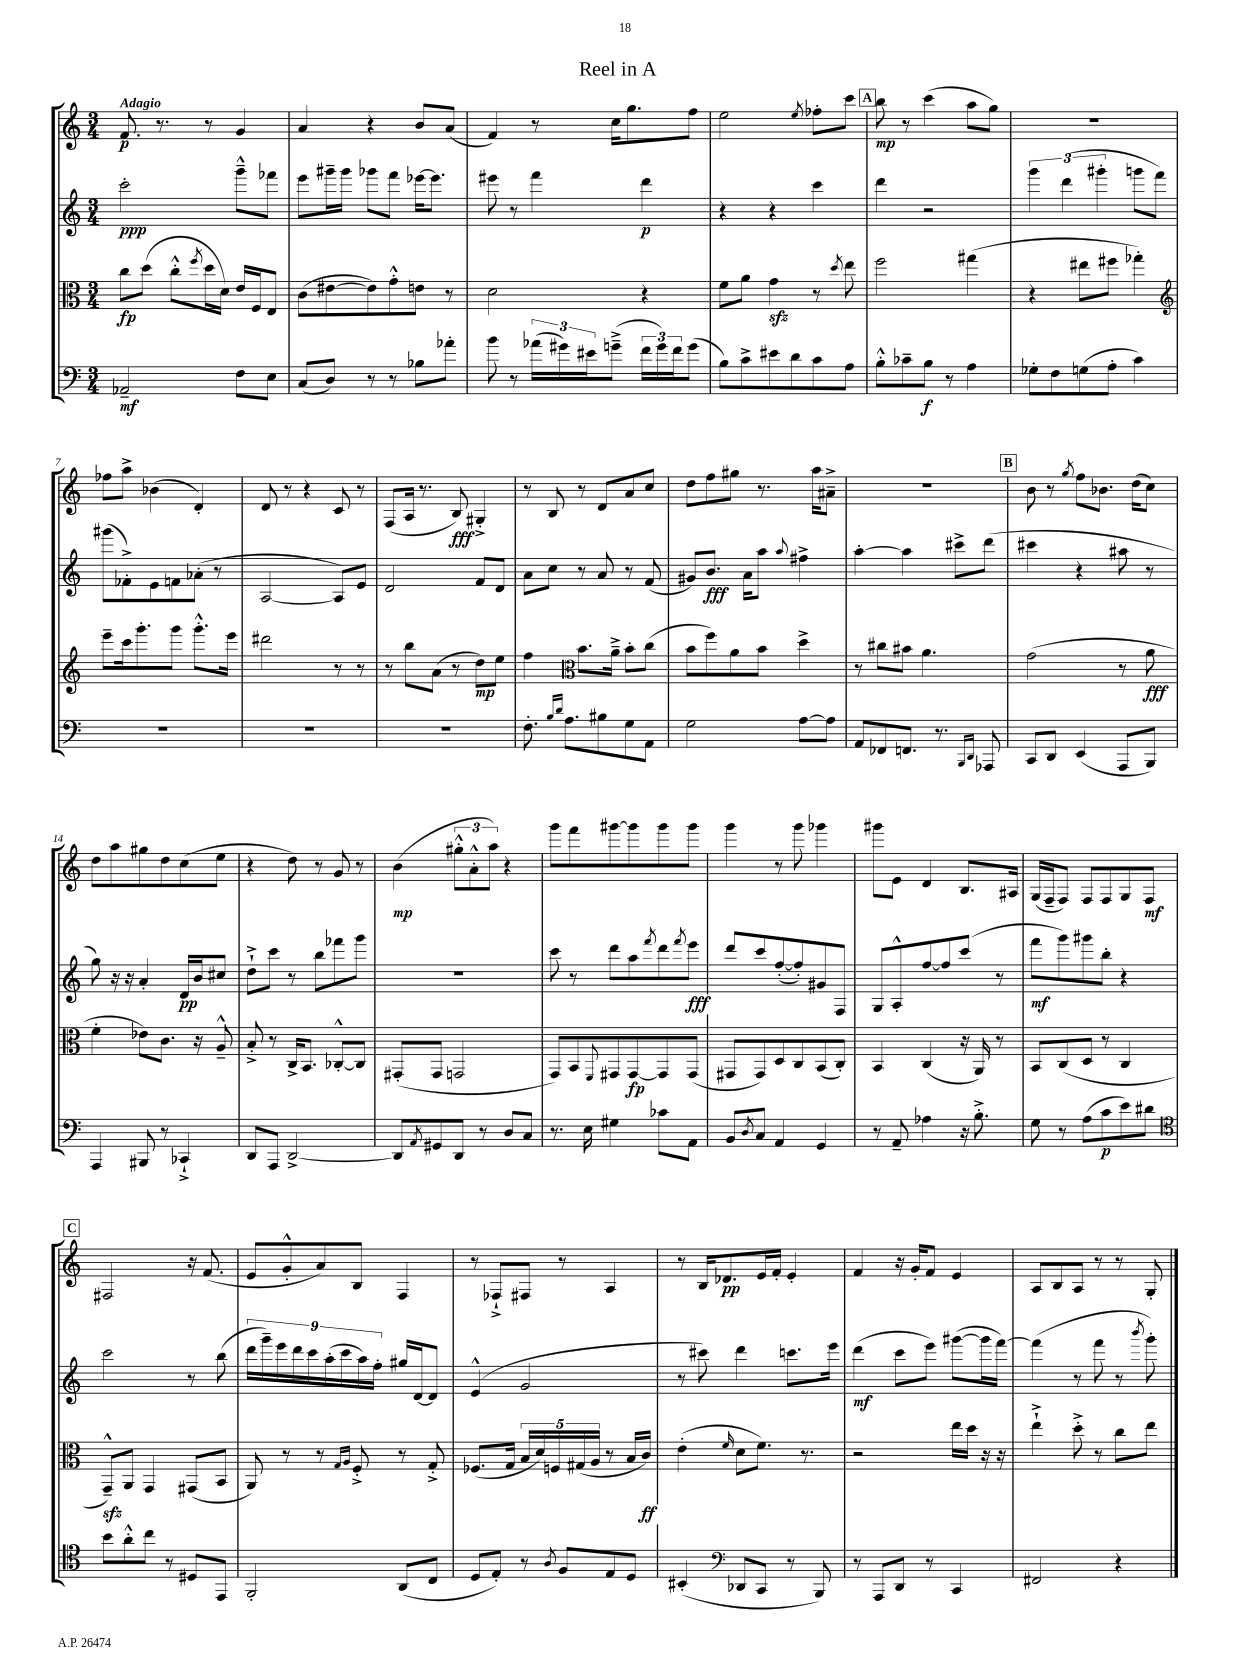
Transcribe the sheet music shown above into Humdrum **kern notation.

**kern	**kern	**kern	**kern
*staff4	*staff3	*staff2	*staff1
*clefF4	*clefC3	*clefG2	*clefG2
*k[]	*k[]	*k[]	*k[]
*M3/4	*M3/4	*M3/4	*M3/4
2AA-~	8cc	2ccc'	8.f
.	(8dd	.	.
.	.	.	8.r
.	8cc'^^	.	.
.	8qff	.	.
.	16dd	.	8r
.	16d)	.	.
8F	16e	8ggg~^^	4g
.	16F	.	.
8E	8E	8fff-	.
=	=	=	=
(8C	(8c	8eee	4a
8D)	[8e#	16ggg#~	.
.	.	16ggg#	.
8r	8e#])	8ggg-	4r
8r	8g'^^	8fff	.
8B-	8e	[16eee-	8b
.	.	8.eee-]	.
8a-'	8r	.	(8a
=	=	=	=
8b	2d	8eee#	4f)
8r	.	8r	.
(24a-	.	4fff	8r
24g#)	.	.	.
24e#	.	.	.
(8g~^	.	.	16cc
.	.	.	8.gg
24f	4r	4ddd	.
24g)	.	.	.
24f	.	.	.
(8g	.	.	8ff
=	=	=	=
8B)	8f	4r	2ee
8c^	8a	.	.
8e#	4g	4r	.
8d	.	.	.
.	.	.	8qee
8c	8r	4ccc	8ff-'
.	8qdd	.	.
8A	8ee	.	8ccc
=	=	=	=
8B'^^	2ff	4ddd	8bb
8c-~	.	.	8r
8B	.	2r	(4ccc
8r	.	.	.
4A	(4gg#	.	8aa
.	.	.	8gg)
=	=	=	=
8G-'	4r	6ggg	2.r
8F	.	.	.
.	.	(6ddd	.
(8G	8ee#	.	.
.	.	6ggg#'	.
8A'	8ff#	.	.
4c)	4gg-')	8ggg	.
.	.	8fff)	.
=	=	=	=
*	*clefG2	*	*
2.r	8eee~	(8ggg#	8ff-
.	16ccc	8f-'^)	8aa^
.	8.ggg'	.	.
.	.	8e	(4b-
.	8ggg	8f	.
.	8.ggg'^^	(8a-'	4d')
.	.	8r	.
.	16eee	.	.
=	=	=	=
2.r	2ddd#	[2A	8d
.	.	.	8r
.	.	.	4r
.	8r	8A])	8c
.	8r	8e	8r
=	=	=	=
2.r	8r	2d	(8F
.	8bb	.	16A
.	.	.	8.r
.	(8a	.	.
.	8r	.	8B)
.	8dd)	8f	4G#'^
.	8ee	8d	.
=	=	=	=
8.F'	4ff	8a	8r
.	.	8cc	8B
16qqB	.	.	.
16qqd	.	.	.
8.A	.	.	.
*	*clefC3	*	*
.	8.b	8r	8r
8B#	.	8a	8d
.	16a~^	.	.
8G	8b'	8r	8a
8AA	(8cc	(8f	8cc
=	=	=	=
2G	8b	8g#)	8dd
.	8ff)	8.b	8ff
.	8a	.	8gg#
.	.	16a	.
.	8b	8aa	8.r
.	.	8qqaa	.
[8A	4dd^	4ff#^	.
.	.	.	16aa
8A]	.	.	8a#~^
=	=	=	=
8AA	8r	[4aa'	2.r
8FF-	8cc#	.	.
8.FF	8b#	4aa]	.
.	4.a	.	.
8.r	.	.	.
.	.	8ccc#^	.
16qqBBB	.	.	.
16qqDD	.	.	.
8AAA-	.	(8ddd	.
=	=	=	=
8CC	(2g	4ccc#	8b
8DD	.	.	8r
.	.	.	8qgg
(4EE	.	4r	8ff
.	.	.	8.b-
8AAA	8r	8aa#	.
.	.	.	(16dd
8BBB)	8a	8r	8cc)
=	=	=	=
4AAA	4f'	8gg)	8dd
.	.	16r	8aa
.	.	16r	.
8BBB#	8e-)	4a'	8gg#
8r	8.c	.	8dd
4CC-`^	.	16d	(8cc
.	16r	16b	.
.	8A~^^	8cc#	8ee
=	=	=	=
8DD	8B'^	8dd`^	4r
8AAA	8r	8ccc	.
[2DD^	16C^	8r	8dd)
.	8.BB	.	.
.	.	8bb	8r
.	[8C-'^^	8fff-	8g
.	8C-]	8ggg	8r
=	=	=	=
8DD]	(8GG#'	2.r	(4b
8qAA	.	.	.
8GG#	8GG#	.	.
8DD	2GG	.	12gg#'^^
.	.	.	12a'^^
8r	.	.	.
.	.	.	12aa)
8D	.	.	4r
8C	.	.	.
=	=	=	=
8.r	8GG)	8ccc	8ggg
.	8BB	8r	8fff
16E	.	.	.
.	8qqFF	.	.
4G#	8GG#	8ddd	[8ggg#
.	[8GG#	8aa	8ggg#]
.	.	8qfff	.
8c-	8GG#]	8ddd	8ggg#
.	.	8qfff	.
8AA	(8GG#	8eee	8ggg#
=	=	=	=
8BB	8GG#	8ddd	4ggg
8qD	.	.	.
8C	8GG#)	8ccc	.
4AA	8D	([8ff'	8r
.	8C	8ff'])	8ggg
4GG	(8BB	8g#	4ggg-
.	8C')	8F	.
=	=	=	=
8r	4BB	8G	8ggg#
8AA~	.	8A'^^	8e
4A-	(4C	[8ff	4d
.	.	8ff]	.
16r	16r	(8ccc	8.B
8.B'^	16AA)	.	.
.	8r	8r	.
.	.	.	16A#
=	=	=	=
8G	8BB	8fff	(16G
.	.	.	16F~
8r	(8C	8ggg)	8F)
(8A	8D	8ggg#	8F
8c	8r	8bb'	8F
8e)	4C	4r	8G
8d#	.	.	8F
=	=	=	=
*clefC4	*	*	*
8b	8GG~^^)	2ccc	2F#
8a'^^	8AA	.	.
8cc	4GG	.	.
8r	.	.	.
8D#	(8GG#	8r	16r
.	.	.	(8.f
8EE	8BB	(8bb	.
=	=	=	=
2FF'	8AA)	18ddd	8e
.	.	18ggg~)	.
.	.	18eee	.
.	8r	.	8g'^^
.	.	18ddd	.
.	.	18ccc	.
.	8r	.	8a)
.	.	(18aa'	.
.	.	18ccc	.
.	16qqG	.	.
.	16qqA	.	.
.	8F'^	.	8B
.	.	18aa)	.
.	.	18ff'	.
(8AA	8r	16gg#	4F
.	.	[16d	.
8C	8G'^	8d]	.
=	=	=	=
8D	(8.F-	(4e^^	8r
8E')	.	.	8F-`^
.	16G	.	.
8r	20B	2g	8F#
.	20d)	.	.
.	20F	.	.
8qA	.	.	.
8F	.	.	8r
.	(20G#	.	.
.	20A	.	.
8E	8r	.	4A
8D	16B	.	.
.	16c)	.	.
=	=	=	=
(4BB#'	(4e'	8r	8r
.	.	8ccc#)	16B
.	.	.	8.d-
*clefF4	*	*	*
.	16qqf	.	.
8DD-	8d	4ddd	.
8CC	8.f)	.	16e
.	.	.	16f'
8r	.	8.ccc	4e'
.	8.r	.	.
8BBB)	.	.	.
.	.	16eee	.
=	=	=	=
8r	2r	(4ddd	4f
8AAA	.	.	.
8DD	.	8ccc	16r
.	.	.	16g'
8r	.	8eee)	8f
4CC	16ee	([8ggg#	4e
.	16dd	.	.
.	16r	16ggg#]	.
.	16r	[16fff)	.
=	=	=	=
2FF#	4ee`^	(4fff]	8A
.	.	.	8B
.	8dd'^	8r	8A
.	8r	8fff	8r
4r	8cc	8r	8r
.	.	8qbbb	.
.	8ee	8ggg')	8G'
==	==	==	==
*-	*-	*-	*-
